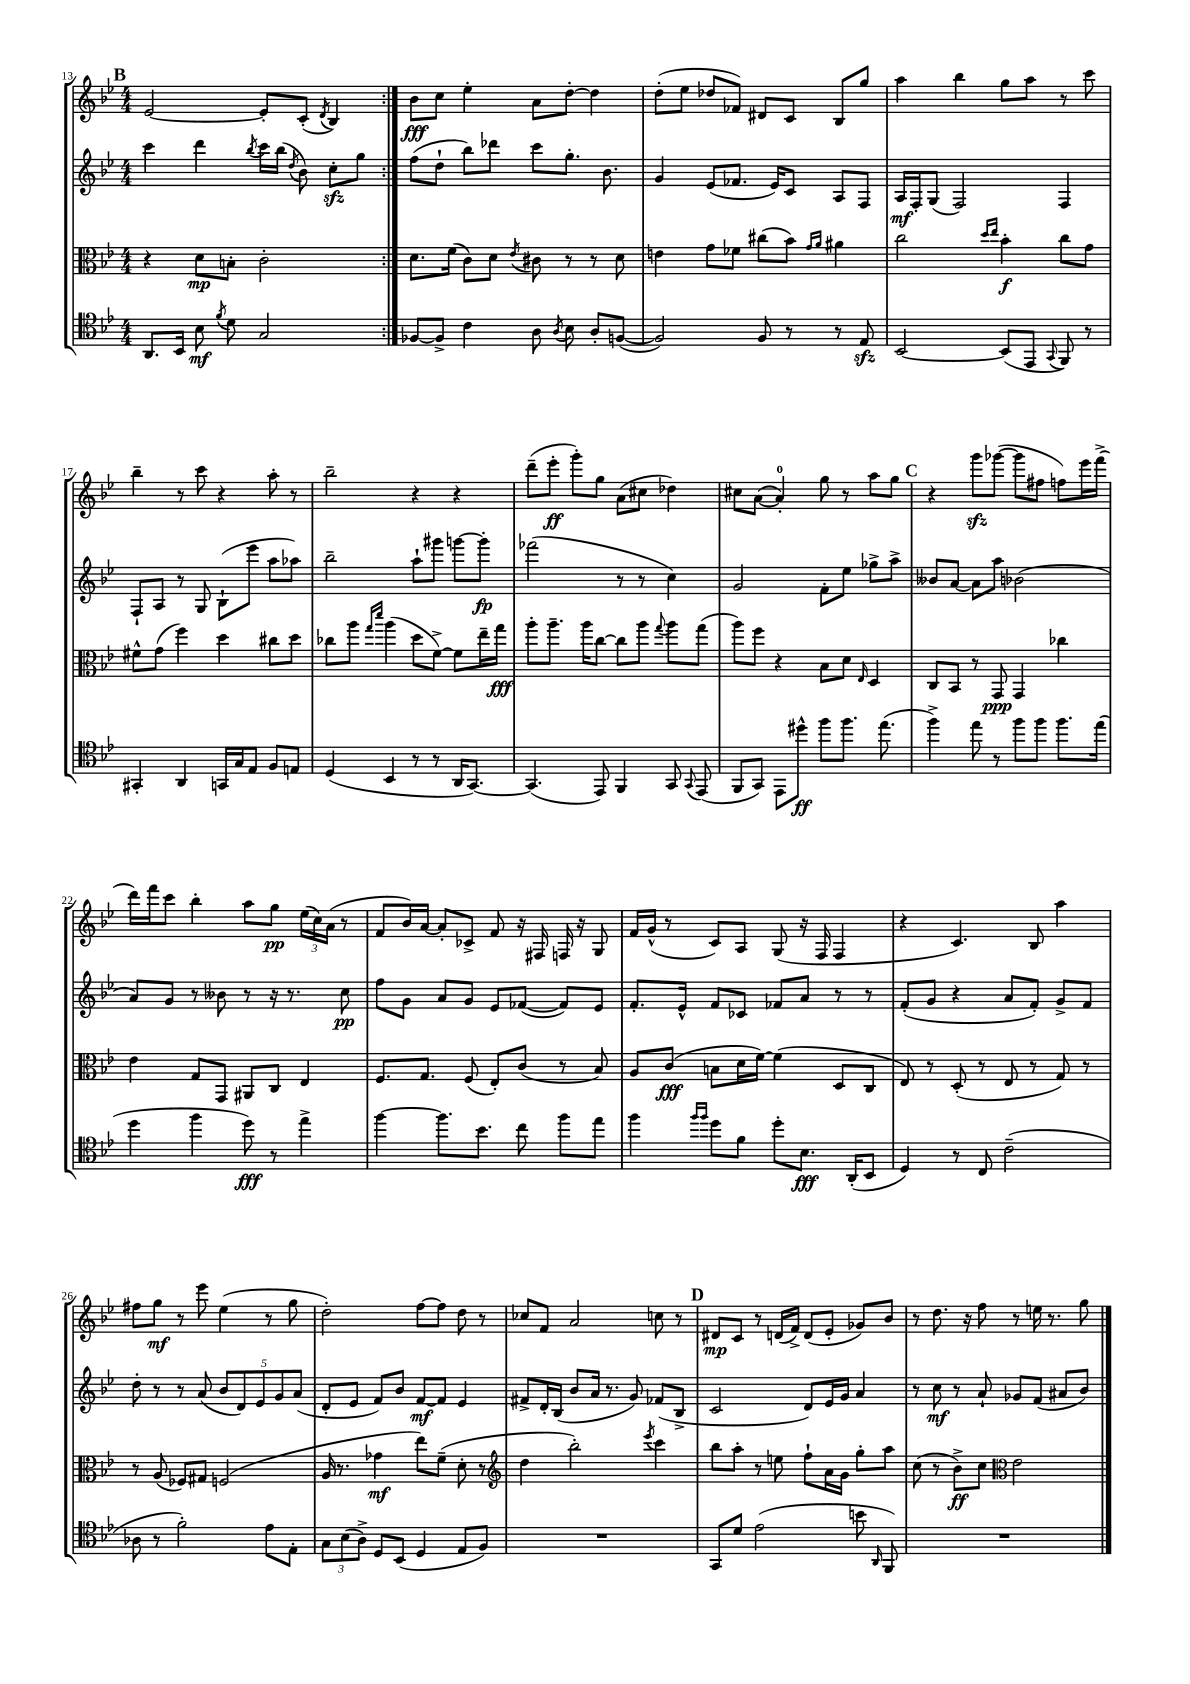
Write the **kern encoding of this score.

**kern	**kern	**kern	**kern
*staff4	*staff3	*staff2	*staff1
*clefC4	*clefC3	*clefG2	*clefG2
*k[b-e-]	*k[b-e-]	*k[b-e-]	*k[b-e-]
*M4/4	*M4/4	*M4/4	*M4/4
8.AA/L	4r	4ccc\	[2e-/
16BB-/Jk	.	.	.
8B-\	8d\L	4ddd\	.
8qf/	.	.	.
8d\	8B'\J	.	.
.	.	8qbb-/	.
2G/	2c'\	16ccc\LL	8e-'/]L
.	.	(16bb-\JJ	.
.	.	8qdd/	.
.	.	8b-\)	(8c'/J
.	.	.	8qd/
.	.	8cc'\L	4B-/)
.	.	8gg\J	.
=:|!	=:|!	=:|!	=:|!
[8F-/L	8.d\L	(8ff\L	8b-\L
8F-^/]J	.	8dd`\J	8cc\J
.	(16f\Jk	.	.
4c\	8c\L)	8bb-\L)	4ee-'\
.	8d\J	8ddd-\J	.
.	8qe-/	.	.
8A\	8c#\	8ccc\L	8a\L
8qA/	.	.	.
8B-\	8r	8.gg'\J	[8dd'\J
8A'/L	8r	.	4dd\]
.	.	8.b-\	.
([8F/J	8d\	.	.
=	=	=	=
2F/])	4e\	4g/	(8dd'\L
.	.	.	8ee-\J
.	8g\L	(8e-/L	8dd-/L
.	8f-\J	8.f-/J	8f-/J)
8F/	(8cc#\L	.	8d#/L
.	.	16e-/LK)	.
8r	8b-\J)	8c/J	8c/J
.	16qqg/LL	.	.
.	16qqa/JJ	.	.
8r	4a#\	8A/L	8B-/L
8E-/	.	8F/J	8gg/J
=	=	=	=
[2BB-/	2cc\	16A/LL	4aa\
.	.	16F'/J	.
.	.	(8G/J	.
.	.	2F/)	4bb-\
.	16qqdd/LL	.	.
.	16qqee-/JJ	.	.
(8BB-/]L	4b-'\	.	8gg\L
8EE-/J	.	.	8aa\J
8qqGG/	.	.	.
8FF/)	8cc\L	4F/	8r
8r	8g\J	.	8ccc\
=	=	=	=
4GG#'/	8f#^^\L	8F`/L	4bb-~\
.	(8g\J	8A/J	.
4AA/	4ff\)	8r	8r
.	.	8G/	8ccc\
16GG/LL	4dd\	(8B-`\L	4r
16G/J	.	.	.
8E-/J	.	8eee-\J	.
8F/L	8cc#\L	8aa\L	8aa'\
8E/J	8dd\J	8aa-\J)	8r
=	=	=	=
(4D/	8cc-\L	2bb-~\	2bb-~\
.	8aa\J	.	.
.	16qqgg/LL	.	.
.	16qqddd/JJ	.	.
4BB-/	(4aa\	.	.
8r	8dd\L	8aa`\L	4r
8r	[8f^\J)	8ggg#\J	.
16AA/LK	8f\]L	[8ggg\L	4r
[8.GG/J)	.	.	.
.	16ee-~\L	8ggg'\]J	.
.	16gg\JJ	.	.
=	=	=	=
(4.GG/]	8aa'\L	(2fff-\	(8ddd~\L
.	8.aa~\J	.	8eee-'\J
.	.	.	8ggg'\L)
.	16aa\LK	.	.
8EE-/)	[8cc\J	.	8gg\J
4FF/	8cc\]L	8r	(8a\L
.	8aa\J	8r	8cc#\J
.	8qqgg/	.	.
8GG/	8aa\L	4cc\)	4dd-\)
8qqGG/	.	.	.
(8EE-/	(8gg\J	.	.
=	=	=	=
8FF/L	8aa\L)	2g/	8cc#\L
8GG/J)	8ff\J	.	([8a\J
8EE-\L	4r	.	4a'/])
8dd#^^\J	.	.	.
8ff\L	8B-\L	8f'\L	8gg\
8.ff\J	8d\J	8ee-\J	8r
.	16qqE-/	.	.
.	4D/	8gg-^\L	8aa\L
(8.ee-\	.	.	.
.	.	8aa^\J	8gg\J
=	=	=	=
4ff^\)	8C/L	8b--/L	4r
.	8BB-/J	[8a/J	.
8ee-\	8r	8a\]L	8ggg\L
8r	8GG/	8aa\J	([8ggg-\J
8ff\L	4GG/	(2b-\	8ggg-\]L
8ff\J	.	.	8ff#\J
8.ff\L	4cc-\	.	8ff\L)
.	.	.	16eee-\L
(16ee-\Jk	.	.	(16fff^\JJ
=	=	=	=
4dd\	4e-\	8a/L)	16ddd\LL)
.	.	.	16fff\J
.	.	8g/J	8ccc\J
4ff\	8G/L	8r	4bb-'\
.	8GG/J	8b--\	.
8dd\)	8AA#/L	8r	8aa\L
8r	8C/J	16r	8gg\J
.	.	8.r	.
4ee-^\	4E-/	.	(24ee-\LL
.	.	.	24cc\)
.	.	.	(24a\JJ
.	.	8cc\	8r
=	=	=	=
[4ff\	8.F/L	8ff\L	8f/L
.	.	8g\J	16b-/L)
.	8.G/J	.	[16a/JJ
8.ff\]L	.	8a/L	8a'/]L
.	(8F/	8g/J	8c-^/J
8.b-\J	.	.	.
.	8E-'/L)	8e-/L	8f/
8cc\	(8c/J	([8f-/J	16r
.	.	.	16F#/
8ff\L	8r	8f-/]L)	16F/
.	.	.	16r
8ee-\J	8B-/)	8e-/J	8G/
=	=	=	=
4ff\	8A/L	8.f'/L	16f/LL
.	.	.	(16g^^/JJ
.	(8c/J	.	8r
.	.	16e-^^/Jk	.
16qqff/LL	.	.	.
16qqff/JJ	.	.	.
8dd\L	8B\L	8f/L	8c/L)
8f\J	16d\L	8c-/J	8A/J
.	[16f\JJ)	.	.
8dd'\L	(4f\]	8f-/L	(8G/
8.B-\J	.	8a/J	16r
.	.	.	16F/
.	8D/L	8r	4F/
(16AA'/LK	.	.	.
8BB-/J	8C/J	8r	.
=	=	=	=
4D/)	8E-/)	(8f'/L	4r
.	8r	8g/J	.
8r	(8D'/	4r	4.c/)
8C/	8r	.	.
(2c~\	8E-/	8a/L	.
.	8r	8f'/J)	8B-/
.	8G/)	8g^/L	4aa\
.	8r	8f/J	.
=	=	=	=
8A-\	8r	8dd'\	8ff#\L
8r	(8A/	8r	8gg\J
2f'\)	8F-/L)	8r	8r
.	8G#/J	(8a/	8eee-\
.	(2F/	10b-/L	(4ee-\
.	.	10d/)	.
.	.	10e-/	.
8e-\L	.	.	8r
.	.	10g/	.
8E-'\J	.	.	8gg\
.	.	(10a/J	.
=	=	=	=
12G\L	16A/	8d'/L	2dd'\)
.	8.r	.	.
(12B-\	.	.	.
.	.	8e-/J	.
12A^\J)	.	.	.
8D/L	4g-\	8f/L)	.
(8BB-/J	.	8b-/J	.
4D/	8ee-\L)	[8f/L	[8ff\L
.	(8f~\J	8f/]J	8ff\]J
8E-/L	8d'\	4e-/	8dd\
8F/J)	8r	.	8r
=	=	=	=
*	*clefG2	*	*
1r	4dd\	8f#^/L	8cc-/L
.	.	16d'/L	8f/J
.	.	(16B-/JJ	.
.	2bb-'\)	8b-/L	2a/
.	.	16a/Jk	.
.	.	8.r	.
.	.	8g/)	.
.	8qeee-/	.	.
.	4ccc\	(8f-/L	8cc\
.	.	8B-^/J	8r
=	=	=	=
8GG/L	8bb-\L	2c/	8d#/L
8d/J	8aa'\J	.	8c/J
(2e-\	8r	.	8r
.	8ee\	.	(16d/LL
.	.	.	16f^/JJ)
.	8ff`\L	8d/L)	(8d/L
.	16a\L	16e-/L	8e-'/J
.	16g\JJ	16g/JJ	.
8b\	8gg'\L	4a/	8g-/L)
16qqAA/	.	.	.
8FF/)	8aa\J	.	8b-/J
=	=	=	=
1r	(8cc\	8r	8r
.	8r	8cc\	8.dd\
.	8b-^\L)	8r	.
.	.	.	16r
.	8cc\J	8a`/	8ff\
*	*clefC3	*	*
.	2e-\	8g-/L	8r
.	.	(8f/J	16ee\
.	.	.	8.r
.	.	8a#/L	.
.	.	8b-/J)	8gg\
==	==	==	==
*-	*-	*-	*-
